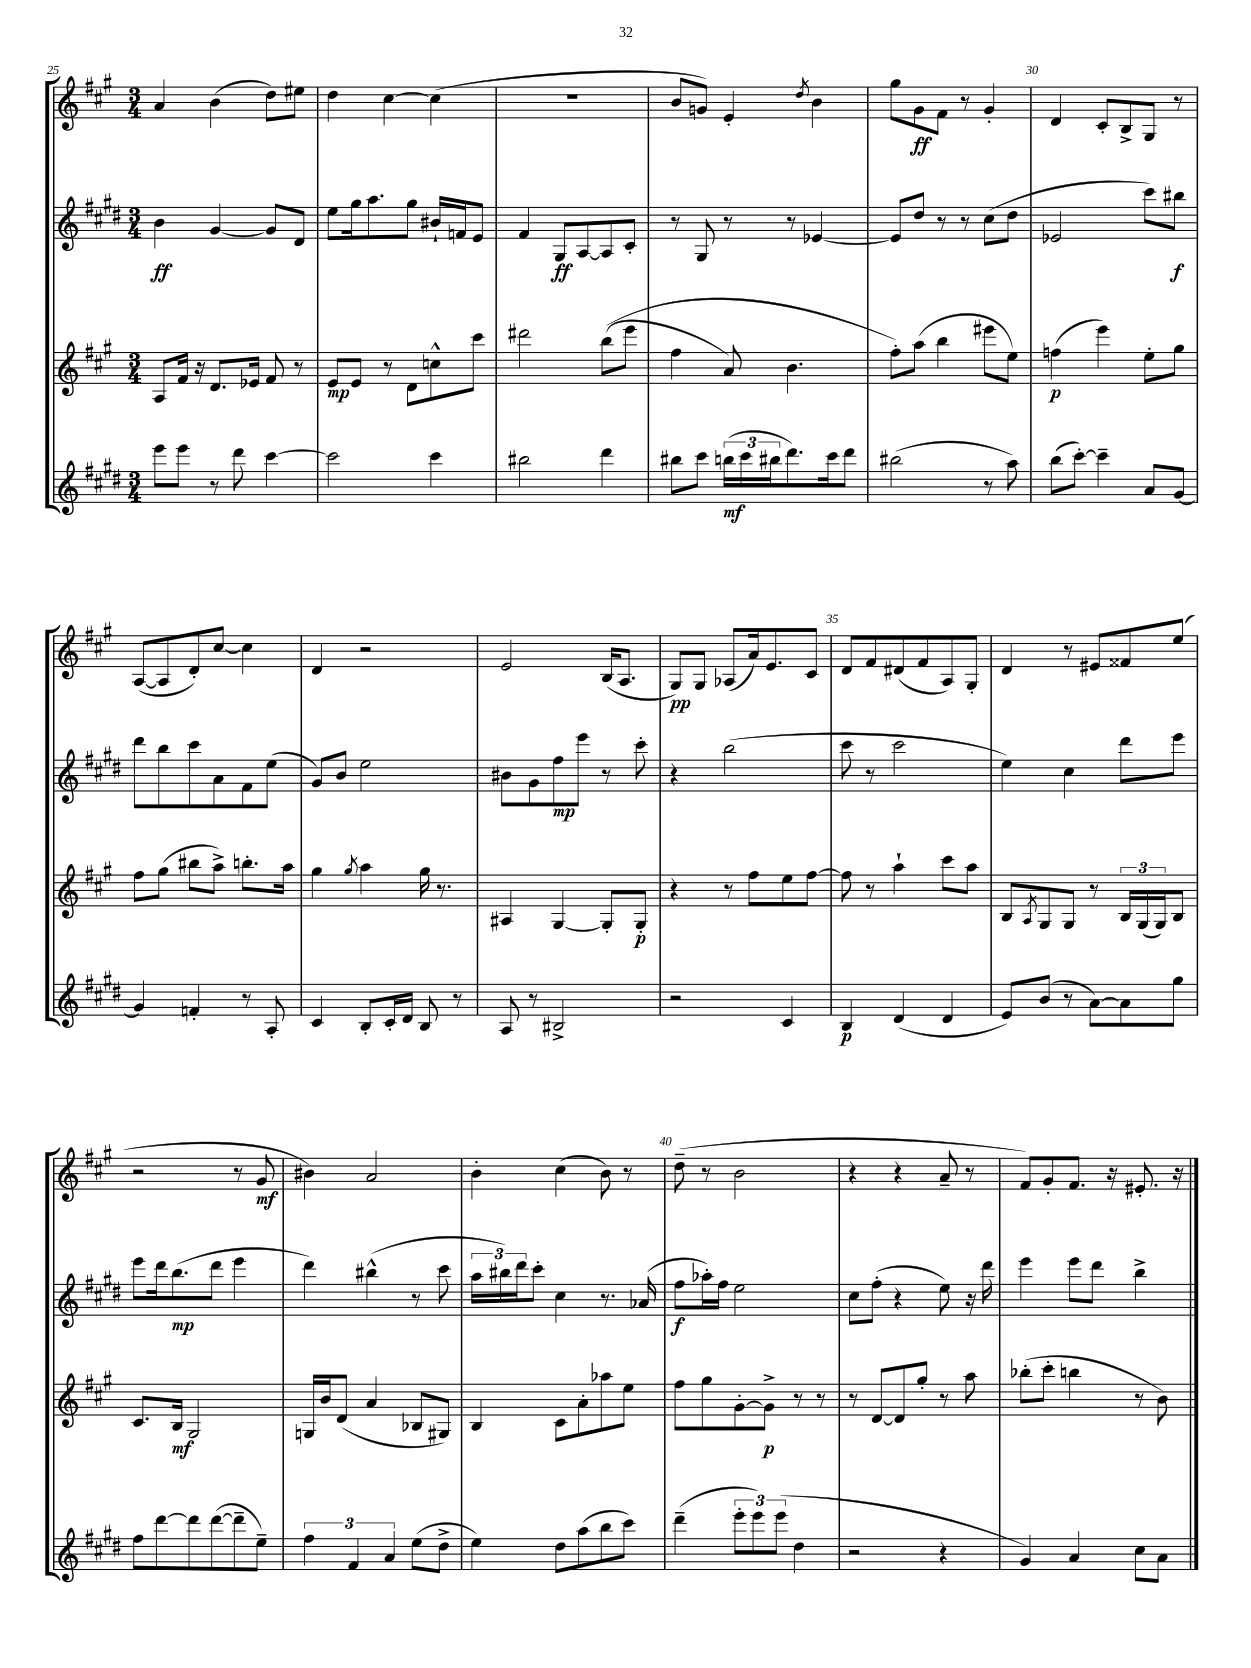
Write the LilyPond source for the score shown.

<<
\new StaffGroup <<
\new Staff = "s0" {
    \clef treble \key a \major \numericTimeSignature \time 3/4
    a'4 b'4( d''8) eis''8 |
    d''4 cis''4~ cis''4( |
    R2. |
    b'8 g'8) e'4-. \acciaccatura { d''8 } b'4 |
    gis''8 gis'8\ff fis'8 r8 gis'4-. |
    d'4 cis'8-. b8-> gis8 r8 |
    a8~( a8 d'8-.) cis''8~ cis''4 |
    d'4 r2 |
    e'2 b16( a8. |
    gis8\pp) gis8 aes8( a'16) e'8. cis'8 |
    d'8 fis'8 dis'8( fis'8 a8) gis8-. |
    d'4 r8 eis'8 fisis'8 e''8( |
    r2 r8 gis'8\mf |
    bis'4) a'2 |
    b'4-. cis''4( b'8) r8 |
    d''8--( r8 b'2 |
    r4 r4 a'8-- r8 |
    fis'8) gis'8-. fis'8. r16 eis'8.-. r16 \bar "|." |
}
\new Staff = "s1" {
    \clef treble \key e \major \numericTimeSignature \time 3/4
    b'4\ff gis'4~ gis'8 dis'8 |
    e''8 gis''16 a''8. gis''8 bis'16-! f'16 e'8 |
    fis'4 gis8\ff a8~ a8 cis'8-. |
    r8 gis8 r8 r8 ees'4~ |
    ees'8 dis''8 r8 r8 cis''8( dis''8 |
    ees'2 cis'''8) bis''8\f |
    dis'''8 b''8 cis'''8 a'8 fis'8 e''8( |
    gis'8) b'8 e''2 |
    bis'8 gis'8 fis''8\mp e'''8 r8 cis'''8-. |
    r4 b''2( |
    cis'''8 r8 cis'''2 |
    e''4) cis''4 dis'''8 e'''8 |
    e'''8 dis'''16 b''8.\mp( dis'''8 e'''4 |
    dis'''4) bis''4-^( r8 cis'''8 |
    \tuplet 3/2 { a''16 bis''16) dis'''16 } cis'''8-. cis''4 r8. aes'16( |
    fis''8\f aes''16-.) fis''16 e''2 |
    cis''8 fis''8-.( r4 e''8) r16 dis'''16 |
    e'''4 e'''8 dis'''8 b''4-> \bar "|." |
}
\new Staff = "s2" {
    \clef treble \key a \major \numericTimeSignature \time 3/4
    a8 fis'16 r16 d'8. ees'16 fis'8 r8 |
    e'8\mp e'8 r8 d'8 c''8-^ cis'''8 |
    dis'''2 b''8(\( e'''8 |
    fis''4 a'8) b'4. |
    fis''8-.\) a''8( b''4 eis'''8 e''8) |
    f''4\p( e'''4) e''8-. gis''8 |
    fis''8 gis''8( bis''8 a''8->) b''8.-. a''16 |
    gis''4 \acciaccatura { gis''8 } a''4 gis''16 r8. |
    ais4 gis4~ gis8-. gis8-.\p |
    r4 r8 fis''8 e''8 fis''8~ |
    fis''8 r8 a''4-! cis'''8 a''8 |
    b8 \acciaccatura { a8 } gis8 gis8 r8 \tuplet 3/2 { b16 gis16( gis16) } b8 |
    cis'8. b16\mf gis2 |
    g16 b'16 d'8( a'4 bes8 gis8) |
    b4 cis'8 a'8-. aes''8 e''8 |
    fis''8 gis''8 gis'8~-. gis'8->\p r8 r8 |
    r8 d'8~ d'8 gis''8-. r8 a''8 |
    bes''8-.( cis'''8-. b''4 r8 b'8) \bar "|." |
}
\new Staff = "s3" {
    \clef treble \key e \major \numericTimeSignature \time 3/4
    e'''8 e'''8 r8 dis'''8 cis'''4~ |
    cis'''2 cis'''4 |
    bis''2 dis'''4 |
    bis''8 cis'''8 \tuplet 3/2 { b''16\mf( cis'''16 bis''16 } dis'''8.) cis'''16 dis'''8 |
    bis''2( r8 a''8) |
    b''8( cis'''8~-.) cis'''4-- a'8 gis'8~ |
    gis'4 f'4-. r8 a8-. |
    cis'4 b8-. cis'16-. dis'16 b8 r8 |
    a8 r8 bis2-> |
    r2 cis'4 |
    b4\p dis'4( dis'4 |
    e'8) b'8( r8 a'8~) a'8 gis''8 |
    fis''8 dis'''8~ dis'''8 dis'''8~( dis'''8-- e''8--) |
    \tuplet 3/2 { fis''4 fis'4 a'4 } e''8( dis''8-> |
    e''4) dis''8 a''8( b''8 cis'''8) |
    dis'''4--( \tuplet 3/2 { e'''8-. e'''8) e'''8( } dis''4 |
    r2 r4 |
    gis'4) a'4 cis''8 a'8 \bar "|." |
}
>>
>>
\layout { \context { \Score currentBarNumber = #25 \override BarNumber.break-visibility = ##(#f #t #t) barNumberVisibility = #(every-nth-bar-number-visible 5) } }
